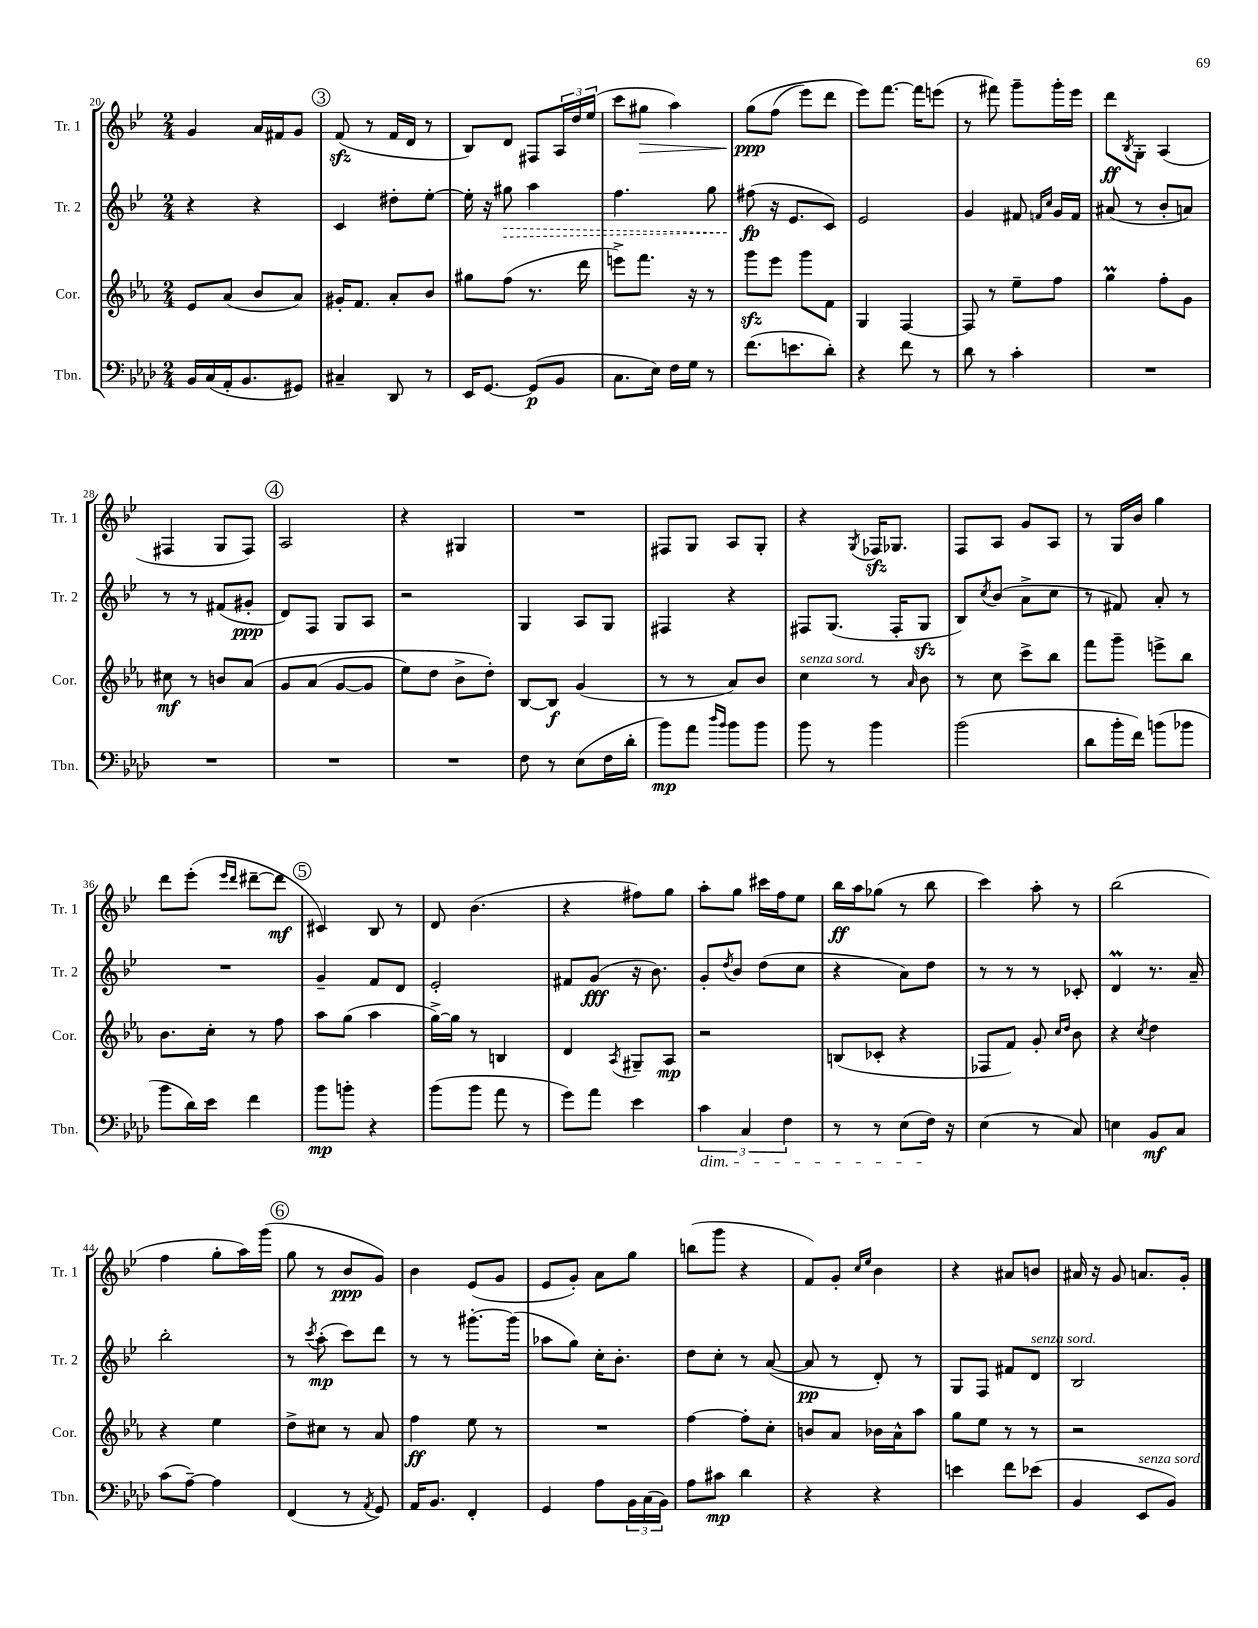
<<
\new StaffGroup <<
\new Staff = "s0" \with { instrumentName = "Tr. 1" shortInstrumentName = "Tr. 1" } {
    \clef treble \key bes \major \numericTimeSignature \time 2/4
    g'4 a'16 fis'16 g'8 |
    \mark \markup { \circle "3" } f'8\sfz( r8 f'16 d'16 r8 |
    bes8) d'8 fis8 \tuplet 3/2 { a16 d''16 ees''16( } |
    c'''8 gis''8\> a''4) |
    g''8\ppp\!\( f''8( ees'''8) d'''8 |
    ees'''8\) f'''8.~ f'''16 e'''8( |
    r8 fis'''8) g'''8-- g'''16-. ees'''16 |
    d'''8\ff \acciaccatura { bes8 } g8-. a4( |
    fis4 g8 fis8) |
    \mark \markup { \circle "4" } a2 |
    r4 gis4 |
    R2 |
    fis8 g8 a8 g8-. |
    r4 \acciaccatura { g8 } fes16\sfz ges8. |
    f8 a8 g'8 a8 |
    r8 g16 bes'16 g''4 |
    d'''8 ees'''8-.( \grace { ees'''16 d'''16 } dis'''8~-- dis'''8\mf |
    \mark \markup { \circle "5" } cis'4) bes8 r8 |
    d'8 bes'4.( |
    r4 fis''8) g''8 |
    a''8-. g''8 cis'''16 f''16 ees''8 |
    bes''16\ff a''16 ges''8( r8 bes''8 |
    c'''4) a''8-. r8 |
    bes''2( |
    f''4 g''8-. a''16) g'''16( |
    \mark \markup { \circle "6" } g''8 r8 bes'8\ppp g'8) |
    bes'4 ees'8( g'8 |
    ees'8 g'8-.) a'8 g''8 |
    b''8( g'''8 r4 |
    f'8) g'8-. \grace { c''16 ees''16 } bes'4 |
    r4 ais'8 b'8 |
    ais'16 r16 g'8 a'8. g'16-. \bar "|." |
}
\new Staff = "s1" \with { instrumentName = "Tr. 2" shortInstrumentName = "Tr. 2" } {
    \clef treble \key bes \major \numericTimeSignature \time 2/4
    r4 r4 |
    \mark \markup { \circle "3" } c'4 dis''8-. ees''8~-. |
    ees''16-. r16 \once \override Hairpin.style = #'dashed-line gis''8\> a''4 |
    f''4. g''8 |
    fis''8\fp\!( r16 ees'8. c'8) |
    ees'2 |
    g'4 fis'8 \grace { f'16 c''16 } g'16 f'16 |
    ais'8( r8 bes'8-. a'8) |
    r8 r8 fis'8( gis'8-.\ppp |
    \mark \markup { \circle "4" } d'8) f8 g8 a8 |
    r2 |
    g4 a8 g8 |
    fis4 r4 |
    fis8 g8.( fis16-. g8\sfz |
    bes8) \acciaccatura { c''8 } bes'8( a'8-> c''8 |
    r8 fis'8) a'8-. r8 |
    R2 |
    \mark \markup { \circle "5" } g'4-- f'8 d'8 |
    ees'2-. |
    fis'8 g'8\fff( r16 bes'8.) |
    g'8-. \acciaccatura { d''8 } bes'8 d''8( c''8 |
    r4 a'8) d''8 |
    r8 r8 r8 ces'8-. |
    d'4\prall r8. a'16-- |
    bes''2-. |
    \mark \markup { \circle "6" } r8 \acciaccatura { c'''8 } a''8-.\mp( c'''8) d'''8 |
    r8 r8 gis'''8.~-. gis'''16( |
    aes''8 g''8) c''16-. bes'8.-. |
    d''8 c''8-. r8 a'8~( |
    a'8\pp r8 d'8-.) r8 |
    g8 f8 fis'8 d'8^\markup { \italic "senza sord." } |
    bes2 \bar "|." |
}
\new Staff = "s2" \with { instrumentName = "Cor." shortInstrumentName = "Cor." } {
    \clef treble \key ees \major \numericTimeSignature \time 2/4
    ees'8 aes'8( bes'8 aes'8) |
    \mark \markup { \circle "3" } gis'16-. f'8. aes'8-. bes'8 |
    gis''8 f''8( r8. d'''16 |
    e'''8->) f'''8. r16 r8 |
    g'''8\sfz ees'''8 g'''8 f'8 |
    g4 f4~ |
    f8 r8 ees''8-- f''8 |
    g''4\prall f''8-. g'8 |
    cis''8\mf r8 b'8 aes'8\( |
    \mark \markup { \circle "4" } g'8 aes'8( g'8~ g'8 |
    ees''8) d''8 bes'8-> d''8-.\) |
    bes8~ bes8\f g'4( |
    r8 r8 aes'8) bes'8 |
    c''4^\markup { \italic "senza sord." } r8 \grace { aes'16 } bes'8 |
    r8 c''8 c'''8-> bes''8 |
    f'''8 g'''8-- e'''8-> bes''8 |
    bes'8. c''16-. r8 f''8 |
    \mark \markup { \circle "5" } aes''8 g''8( aes''4 |
    g''16~->) g''16 r8 b4 |
    d'4 \acciaccatura { aes8 } gis8-- aes8\mp |
    r2 |
    b8( ces'8-. r4 |
    fes8 f'8) g'8-. \grace { c''16 d''16 } bes'8 |
    r4 \acciaccatura { c''8 } d''4 |
    r4 ees''4 |
    \mark \markup { \circle "6" } d''8-> cis''8 r8 aes'8 |
    f''4\ff ees''8 r8 |
    R2 |
    f''4~ f''8-. c''8-. |
    b'8 aes'8 bes'16 aes'16-^ aes''8 |
    g''8 ees''8 r8 r8 |
    r2 \bar "|." |
}
\new Staff = "s3" \with { instrumentName = "Tbn." shortInstrumentName = "Tbn." } {
    \clef bass \key aes \major \numericTimeSignature \time 2/4
    bes,16 c16( aes,16-. bes,8. gis,8) |
    \mark \markup { \circle "3" } cis4-- des,8 r8 |
    ees,16 g,8.~ g,8\p( bes,8 |
    c8. ees16) f16 g16 r8 |
    f'8.( e'8. des'8-.) |
    r4 f'8 r8 |
    des'8 r8 c'4-. |
    R2 |
    R2 |
    \mark \markup { \circle "4" } R2 |
    R2 |
    f8 r8 ees8( f16 des'16-. |
    bes'8\mp) aes'8 \grace { des''16 bes'16 } bes'8 bes'8 |
    bes'8 r8 bes'4 |
    bes'2( |
    des'8 bes'16-. f'16) b'8( bes'8 |
    bes'8 des'16) ees'16 f'4 |
    \mark \markup { \circle "5" } bes'8\mp b'8-. r4 |
    bes'8( bes'8 aes'8 r8 |
    g'8) aes'8 ees'4 |
    \tuplet 3/2 { c'4\dim c4 f4 } |
    r8 r8 ees8( f16\!) r16 |
    ees4( r8 c8) |
    e4 bes,8\mf c8 |
    c'8( aes8~--) aes4 |
    \mark \markup { \circle "6" } f,4( r8 \acciaccatura { aes,8 } g,8) |
    aes,16 bes,8. f,4-. |
    g,4 aes8 \tuplet 3/2 { bes,16 c16( bes,16) } |
    aes8 cis'8\mp des'4 |
    r4 r4 |
    e'4 f'8 ees'8( |
    bes,4 ees,8^\markup { \italic "senza sord." } bes,8) \bar "|." |
}
>>
>>
\layout { \context { \Score currentBarNumber = #20 } }
